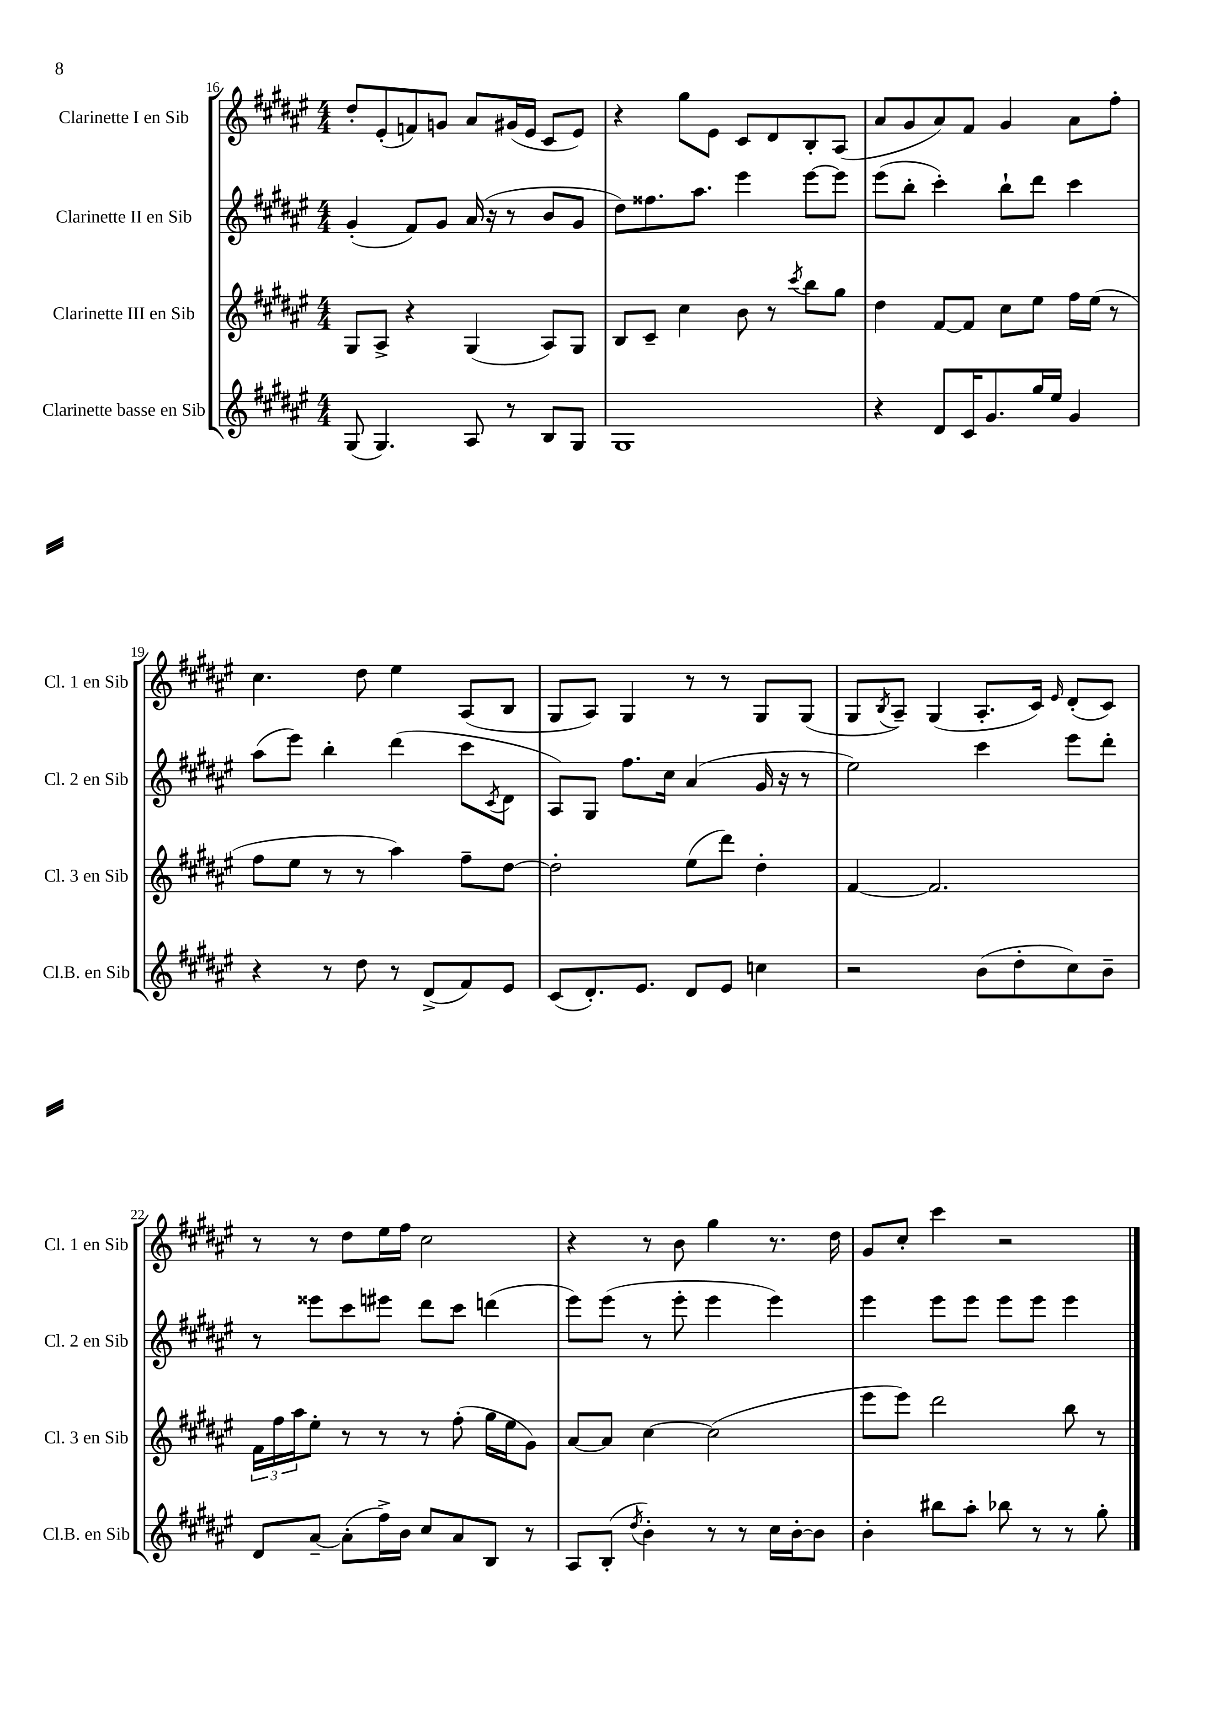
<<
\new StaffGroup <<
\new Staff = "s0" \with { instrumentName = "Clarinette I en Sib" shortInstrumentName = "Cl. 1 en Sib" } {
    \clef treble \key fis \major \numericTimeSignature \time 4/4
    dis''8-. eis'8-.( f'8) g'8 ais'8 gis'16( eis'16 cis'8 eis'8) |
    r4 gis''8 eis'8 cis'8 dis'8 b8-. ais8( |
    ais'8 gis'8 ais'8) fis'8 gis'4 ais'8 fis''8-. |
    cis''4. dis''8 eis''4 ais8( b8 |
    gis8 ais8) gis4 r8 r8 gis8 gis8( |
    gis8 \acciaccatura { b8 } ais8--) gis4( ais8.-. cis'16) \grace { eis'16 } dis'8-.( cis'8) |
    r8 r8 dis''8 eis''16 fis''16 cis''2 |
    r4 r8 b'8 gis''4 r8. dis''16 |
    gis'8 cis''8-. cis'''4 r2 \bar "|." |
}
\new Staff = "s1" \with { instrumentName = "Clarinette II en Sib" shortInstrumentName = "Cl. 2 en Sib" } {
    \clef treble \key fis \major \numericTimeSignature \time 4/4
    gis'4-.( fis'8) gis'8 ais'16( r16 r8 b'8 gis'8 |
    dis''8) fisis''8. ais''8. eis'''4 eis'''8~ eis'''8 |
    eis'''8( b''8-. cis'''4-.) b''8-! dis'''8 cis'''4 |
    ais''8( eis'''8) b''4-. dis'''4( cis'''8 \acciaccatura { cis'8 } dis'8 |
    ais8) gis8 fis''8. cis''16 ais'4( gis'16 r16 r8 |
    eis''2) cis'''4 eis'''8 dis'''8-. |
    r8 eisis'''8 cis'''8 eis'''8 dis'''8 cis'''8 d'''4( |
    eis'''8) eis'''8( r8 eis'''8-. eis'''4 eis'''4) |
    eis'''4 eis'''8 eis'''8 eis'''8 eis'''8 eis'''4 \bar "|." |
}
\new Staff = "s2" \with { instrumentName = "Clarinette III en Sib" shortInstrumentName = "Cl. 3 en Sib" } {
    \clef treble \key fis \major \numericTimeSignature \time 4/4
    gis8 ais8-> r4 gis4( ais8) gis8 |
    b8 cis'8-- cis''4 b'8 r8 \acciaccatura { cis'''8 } b''8 gis''8 |
    dis''4 fis'8~ fis'8 cis''8 eis''8 fis''16 eis''16( r8 |
    fis''8 eis''8 r8 r8 ais''4) fis''8-- dis''8~ |
    dis''2-. eis''8( dis'''8) dis''4-. |
    fis'4~ fis'2. |
    \tuplet 3/2 { fis'16 fis''16 ais''16 } eis''8-. r8 r8 r8 fis''8-.( gis''16 eis''16 gis'8) |
    ais'8~ ais'8 cis''4~ cis''2( |
    eis'''8 eis'''8) dis'''2 b''8 r8 \bar "|." |
}
\new Staff = "s3" \with { instrumentName = "Clarinette basse en Sib" shortInstrumentName = "Cl.B. en Sib" } {
    \clef treble \key fis \major \numericTimeSignature \time 4/4
    gis8( gis4.) ais8 r8 b8 gis8 |
    gis1 |
    r4 dis'8 cis'16 gis'8. gis''16 eis''16 gis'4 |
    r4 r8 dis''8 r8 dis'8->( fis'8) eis'8 |
    cis'8( dis'8.-.) eis'8. dis'8 eis'8 c''4 |
    r2 b'8( dis''8-. cis''8) b'8-- |
    dis'8 ais'8~-- ais'8-.( fis''16->) b'16 cis''8 ais'8 b8 r8 |
    ais8 b8-.( \acciaccatura { dis''8 } b'4-.) r8 r8 cis''16 b'16~-. b'8 |
    b'4-. bis''8 ais''8-. bes''8 r8 r8 gis''8-. \bar "|." |
}
>>
>>
\layout { \context { \Score currentBarNumber = #16 } }
